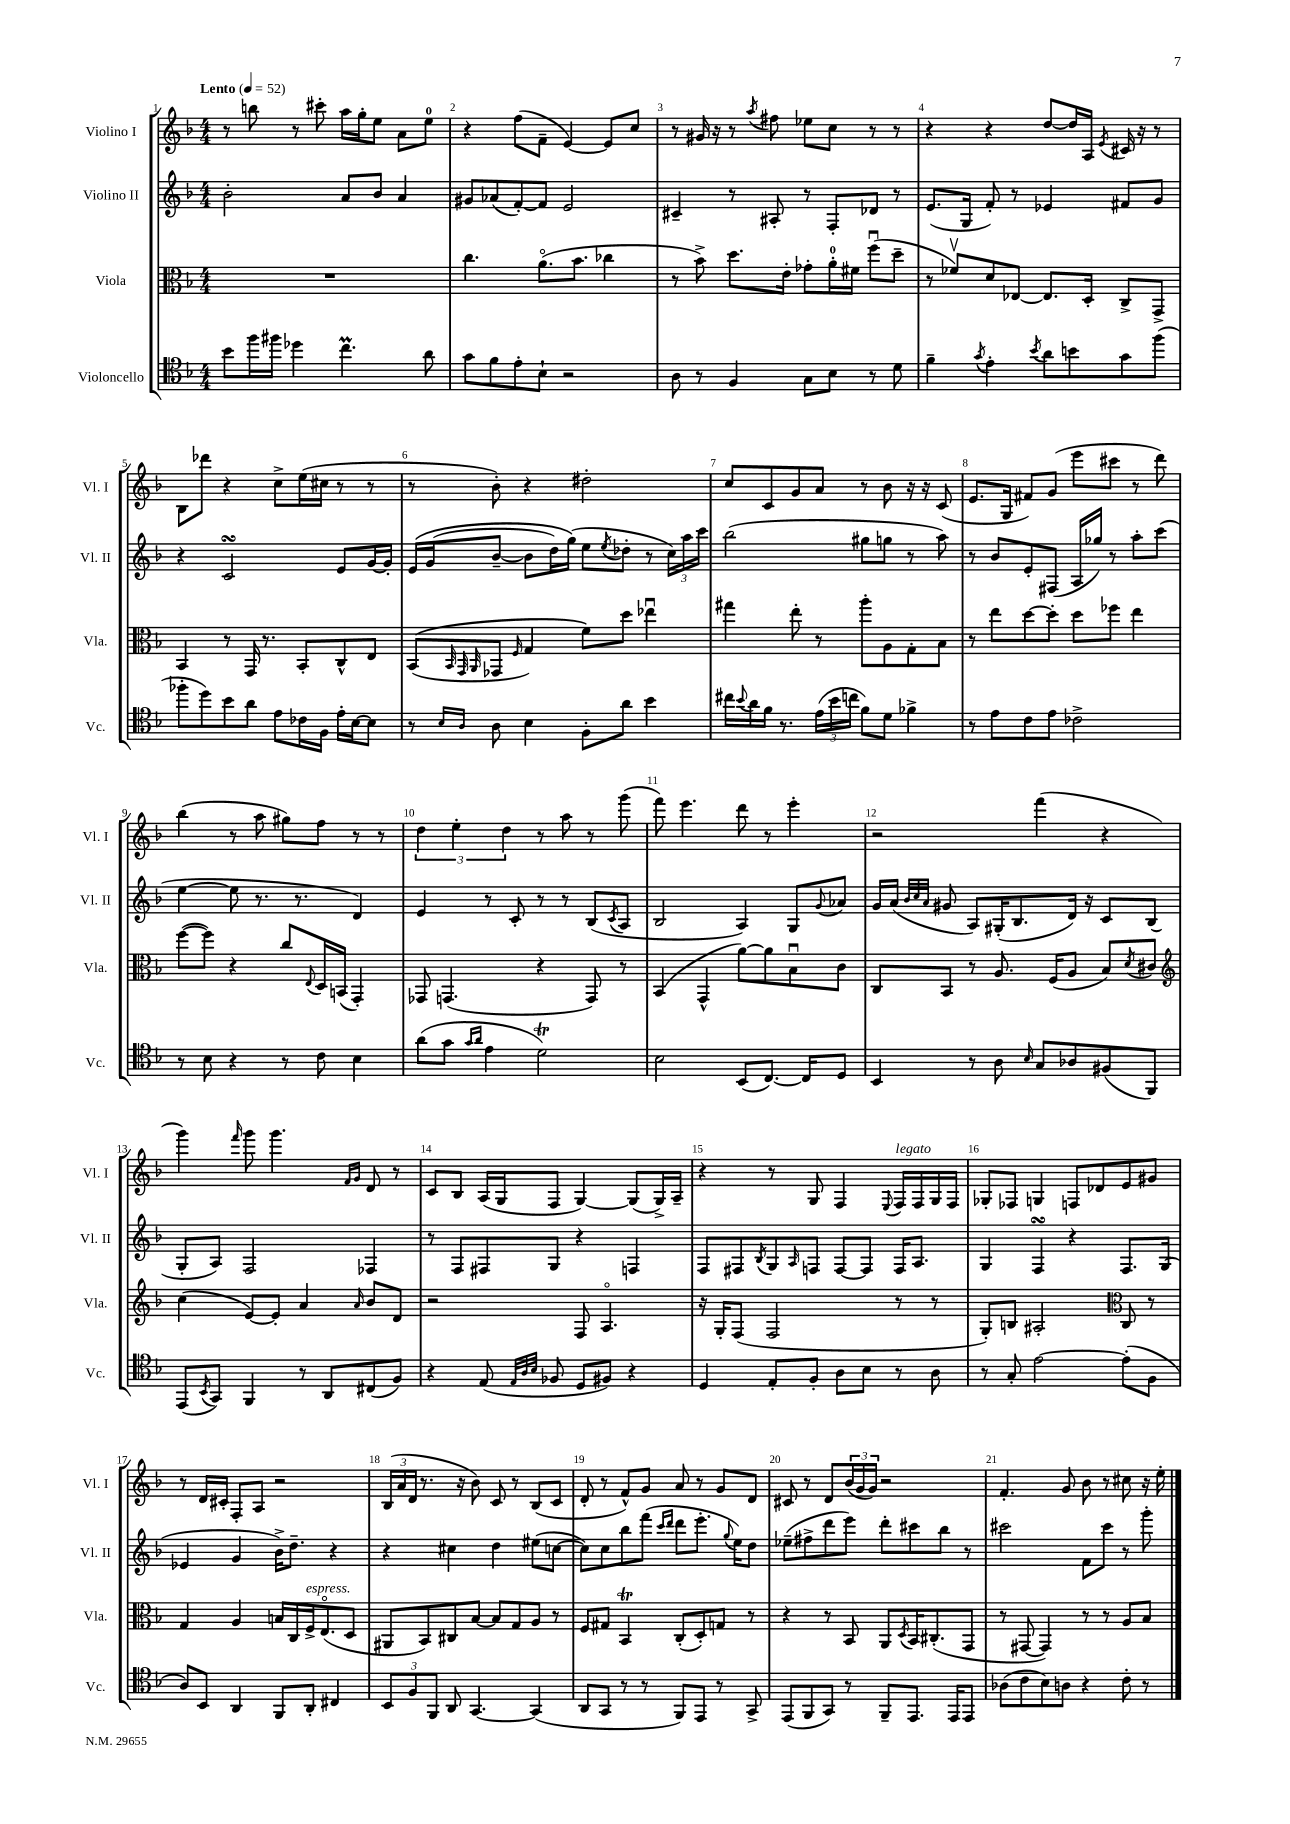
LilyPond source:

<<
\new StaffGroup <<
\new Staff = "s0" \with { instrumentName = "Violino I" shortInstrumentName = "Vl. I" } {
    \clef treble \key f \major \numericTimeSignature \time 4/4 \tempo "Lento" 4 = 52
    r8 b''8 r8 cis'''8-. a''16 g''16-. e''8 a'8 e''8-0 |
    r4 f''8( f'8-- e'4~) e'8 c''8 |
    r8 gis'16 r16 r8 \acciaccatura { a''8 } fis''8 ees''8 c''8 r8 r8 |
    r4 r4 d''8~ d''16 a16 \acciaccatura { e'8 } cis'16 r16 r8 |
    bes8 des'''8 r4 c''8-> e''16( cis''16 r8 r8 |
    r8 bes'8-.) r4 dis''2-. |
    c''8 c'8 g'8 a'8 r8 bes'8 r16 r16 c'8( |
    e'8. g16 fis'8) g'8( e'''8 cis'''8 r8 d'''8) |
    bes''4( r8 a''8 gis''8) f''8 r8 r8 |
    \tuplet 3/2 { d''4 e''4-. d''4 } r8 a''8 r8 g'''8( |
    f'''8) e'''4. d'''8 r8 e'''4-. |
    r2 f'''4( r4 |
    g'''4) \grace { f'''16 } g'''8 g'''4. \grace { f'16 g'16 } d'8 r8 |
    c'8 bes8 a16( g16 f8 g4~) g8( g16->) a16-- |
    r4 r8 g8 f4 \appoggiatura { e8 } f16^\markup { \italic "legato" } f16 g16 f16 |
    ges8-. fes8 g4 f8 des'8 e'8 gis'8 |
    r8 d'16 cis'16-. f8-. a8 r2 |
    \tuplet 3/2 { bes16( a'16 d'16 } r8. r16 bes'8) c'8 r8 bes8( c'8 |
    d'8-. r8 f'8-^) g'8 a'8 r8 g'8 d'8 |
    cis'8 r8 d'8 \tuplet 3/2 { bes'16( g'16 g'16) } r2 |
    f'4.-. g'8 bes'8 r8 cis''8 r16 e''16-. \bar "|." |
}
\new Staff = "s1" \with { instrumentName = "Violino II" shortInstrumentName = "Vl. II" } {
    \clef treble \key f \major \numericTimeSignature \time 4/4
    bes'2-. a'8 bes'8 a'4 |
    gis'8 aes'8( f'8~-.) f'8 e'2 |
    cis'4-- r8 ais8-. r8 f8-. des'8 r8 |
    e'8.( g16 f'8-.) r8 ees'4 fis'8 g'8 |
    r4 c'2\turn e'8 g'16~ g'16-. |
    e'16\( g'16( bes'8~-- bes'8 d''16) g''16(\) e''8 \acciaccatura { e''8 } des''8-. r8 \tuplet 3/2 { c''16) a''16 c'''16 } |
    bes''2( gis''8 g''8 r8 a''8) |
    r8 bes'8 e'8-. fis8( a16 ges''16) r8 a''8-. c'''8( |
    e''4~ e''8 r8. r8. d'4) |
    e'4 r8 c'8-. r8 r8 bes8( \acciaccatura { c'8 } a8 |
    bes2 a4) g8 \appoggiatura { g'8 } aes'8 |
    g'16 a'16( \grace { bes'32 c''32 a'32 } gis'8 a8) gis16-.( bes8. d'16) r16 c'8 bes8( |
    g8-. a8) f2 fes4 |
    r8 f8 fis8 g8 r4 f4 |
    f8 fis8 \acciaccatura { bes8 } g8 \grace { a16 } f8 f8~ f8 f16 a8. |
    g4 f4\turn r4 f8. g16( |
    ees'4 g'4 bes'16->) d''8.-- r4 |
    r4 cis''4 d''4 eis''8( c''8~ |
    c''8) c''8 bes''8 f'''8( \grace { c'''16 d'''16 } d'''8 e'''8.-. \appoggiatura { g''8 } e''16) d''8 |
    ees''8--( fis''8-> d'''8 e'''8) d'''8-. cis'''8 bes''8 r8 |
    cis'''2 f'8 cis'''8 r8 g'''8-. \bar "|." |
}
\new Staff = "s2" \with { instrumentName = "Viola" shortInstrumentName = "Vla." } {
    \clef alto \key f \major \numericTimeSignature \time 4/4
    R1 |
    c''4. a'8.\flageolet( bes'8. ces''4 |
    r8 bes'8->) d''8. e'16-. ges'8-. a'16-0-. fis'16 f''8\downbow( d''8-- |
    r8 fes'8\upbow) d'8 ees8~ ees8. d16-. c8-> g,8-> |
    bes,4 r8 g,16 r8. bes,8-. c8-^ e8 |
    bes,8(\( \grace { bes,32 g,32 a,32 } ges,8 \grace { f16 } g4) f'8\) d''8 ees''4\downbow |
    gis''4 e''8-. r8 a''8-. a8 g8-. bes8 |
    r8 e''8 d''8~ d''8-. d''8 fes''8 e''4 |
    f''8~( f''8) r4 c''8 \appoggiatura { e8 } d16 b,16( g,4-.) |
    ges,8 g,4.( r4 g,8) r8 |
    bes,4( g,4-^ a'8~) a'8 bes8\downbow c'8 |
    c8 bes,8 r8 a8. f16( a8 bes8) \acciaccatura { d'8 } cis'8 |
    \clef treble c''4( e'8~) e'8-. a'4 \grace { a'16 } bes'8 d'8 |
    r2 f8 a4.\flageolet |
    r16 g16-. f8( f2 r8 r8 |
    g8-.) b8 ais2-. \clef alto c8 r8 |
    g4 a4 b16 c16 f16->^\markup { \italic "espress." } e8.\flageolet( d8 |
    ais,8 bes,8) cis8 bes8~ bes8 g8 a8 r8 |
    f8 gis8 bes,4\trill c8-.( d8-.) g8 r8 |
    r4 r8 bes,8 a,8 \acciaccatura { d8 } bes,16 cis8.-.( g,8 |
    r8 gis,8~ gis,4) r8 r8 a8 bes8 \bar "|." |
}
\new Staff = "s3" \with { instrumentName = "Violoncello" shortInstrumentName = "Vc." } {
    \clef tenor \key f \major \numericTimeSignature \time 4/4
    bes'8 f''16 fis''16 des''4 c''4.\prall a'8 |
    g'8 f'8 e'8-. bes8-! r2 |
    a8 r8 f4 g8 bes8 r8 d'8 |
    f'4-- \acciaccatura { g'8 } e'4-. \acciaccatura { bes'8 } a'8 b'8 g'8 f''8( |
    fes''8-. d''8) bes'8 a'8 e'8 ces'16 f16 e'16-. bes16~ bes8 |
    r8 \grace { bes16 a16 } a8 bes4 f8-. a'8 bes'4 |
    cis''16 \appoggiatura { bes'8 } a'16 f'16 r8. \tuplet 3/2 { e'16( bes'16 c''16 } f'8) d'8 fes'4-> |
    r8 e'8 c'8 e'8 ces'2-> |
    r8 bes8 r4 r8 c'8 bes4 |
    a'8( g'8 \grace { g'16 a'16 } e'4 d'2\trill) |
    bes2 bes,8( c8.~) c16 d8 |
    bes,4 r8 a8 \grace { bes16 } g8 aes8 fis8( f,8) |
    e,8( \acciaccatura { bes,8 } g,8) f,4 r8 a,8 cis8( f8) |
    r4 e8( \grace { e32 a32 bes32 } fes8 d8 fis8) r4 |
    d4 e8-. f8-. a8 bes8 r8 a8 |
    r8 g8-. e'2~ e'8-.( f8 |
    a8) bes,8 a,4 f,8 a,8-. cis4 |
    \tuplet 3/2 { bes,8 f8 f,8 } a,8 g,4.~ g,4( |
    a,8 g,8 r8 r8 f,8) e,8 r8 g,8-> |
    e,8( f,8 g,8) r8 f,8-- e,8. e,16 e,8 |
    aes8( c'8 bes8) a8 r4 c'8-. r8 \bar "|." |
}
>>
>>
\layout { \context { \Score \override BarNumber.break-visibility = ##(#f #t #t) barNumberVisibility = #all-bar-numbers-visible } }
